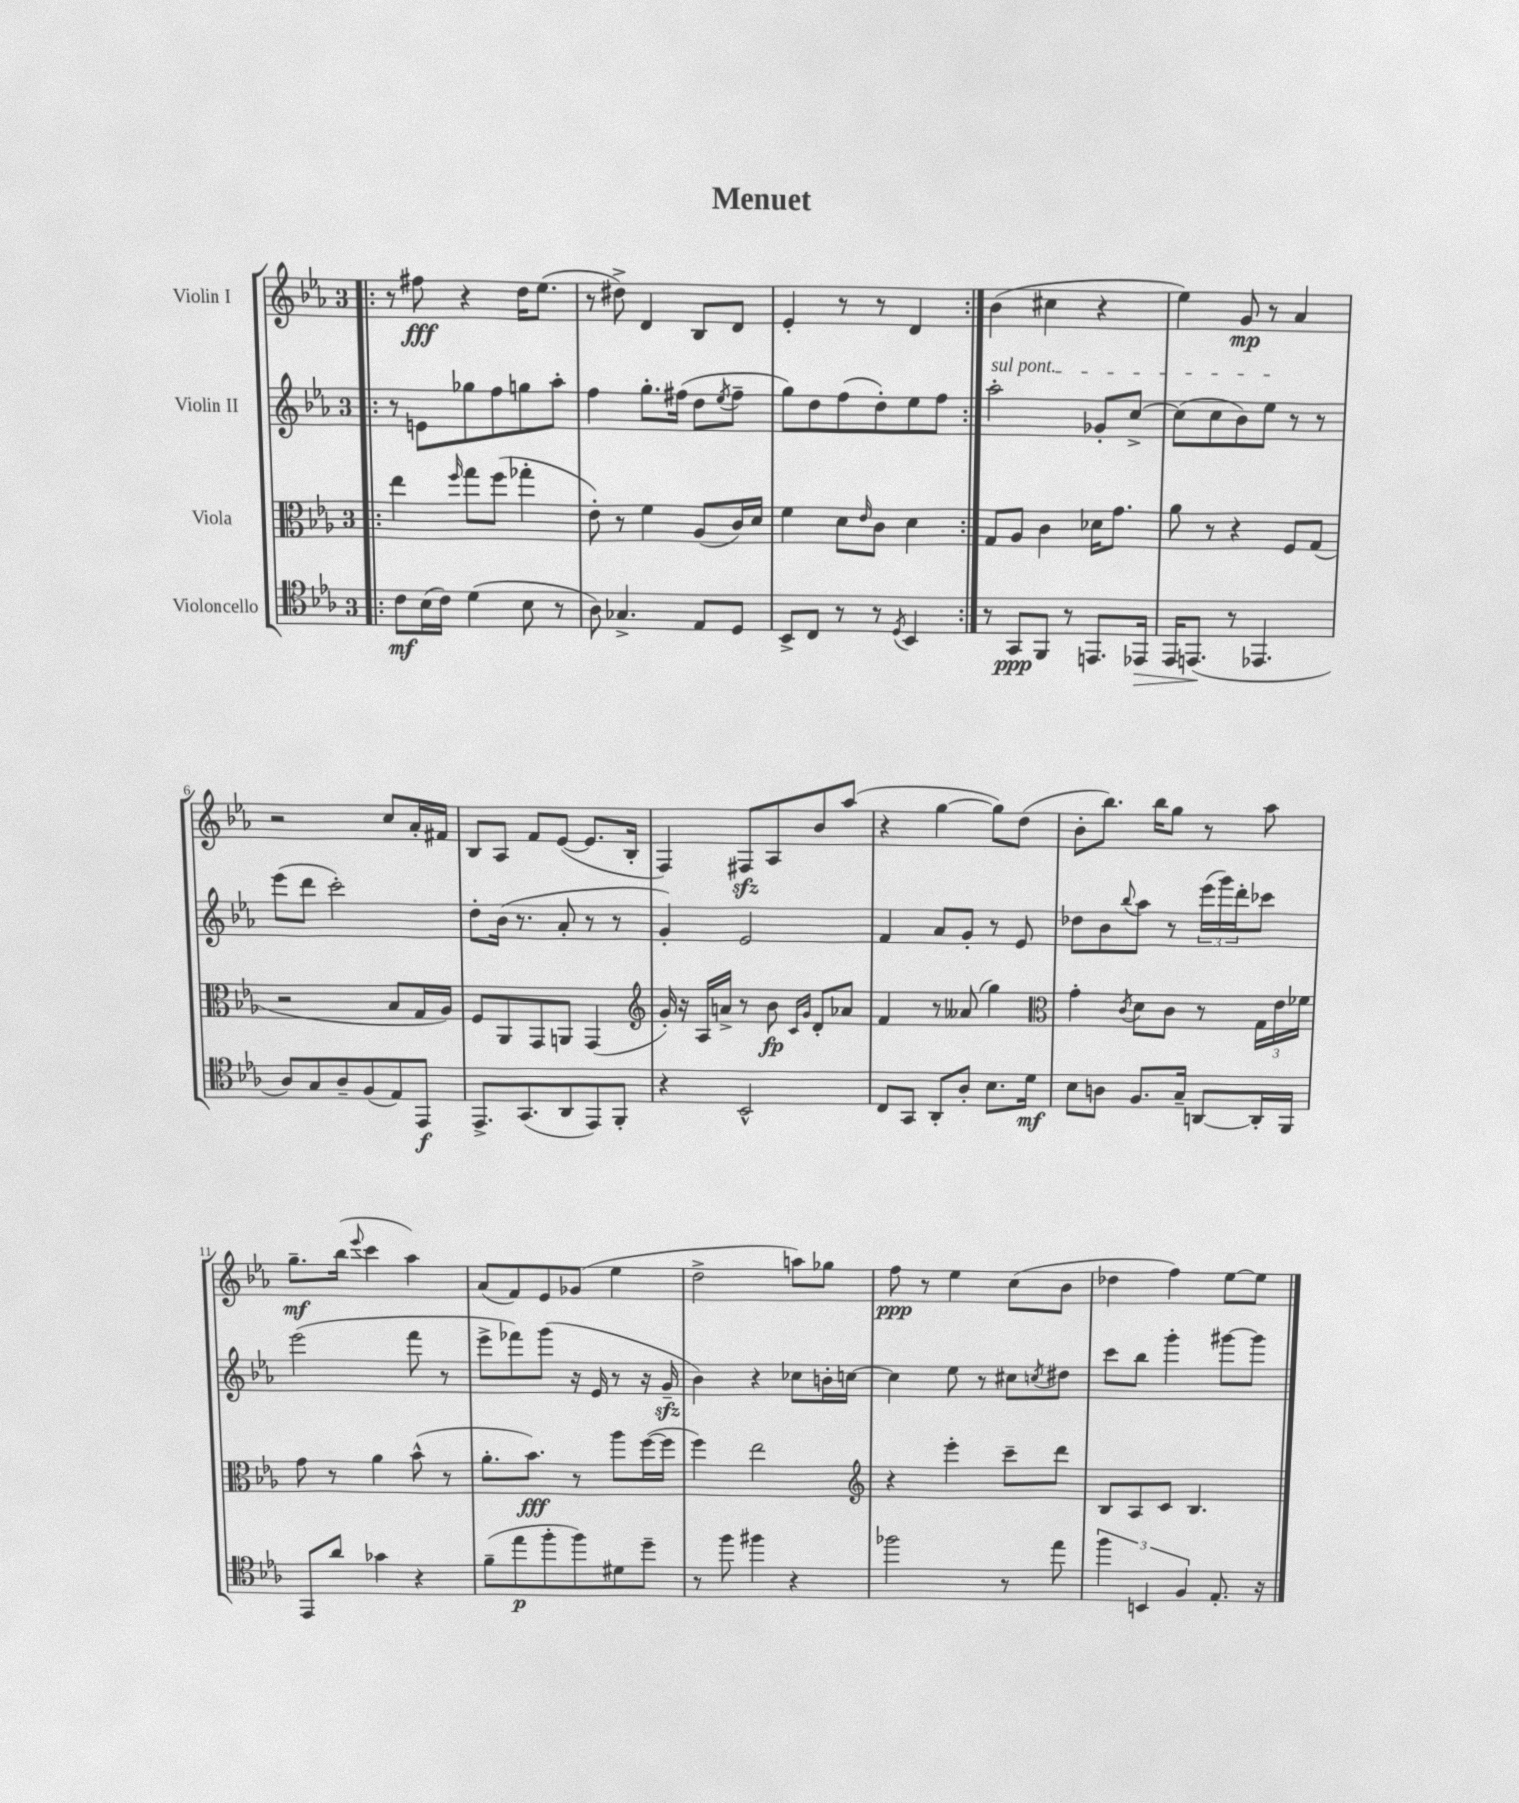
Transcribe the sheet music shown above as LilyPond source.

\header { title = "Menuet" }
<<
\new StaffGroup <<
\new Staff = "s0" \with { instrumentName = "Violin I" } {
    \clef treble \key ees \major \once \override Staff.TimeSignature.style = #'single-digit \time 3/4
    \repeat volta 2 { \bar ".|:" r8 fis''8\fff r4 d''16 ees''8.( |
    r8 dis''8->) d'4 bes8 d'8 |
    ees'4-. r8 r8 d'4 | }
    bes'4( cis''4 r4 |
    ees''4) g'8\mp r8 aes'4 |
    r2 c''8 aes'16-. fis'16 |
    bes8 aes8 f'8 ees'8~( ees'8. bes16-. |
    f4) fis8\sfz aes8 bes'8 aes''8( |
    r4 g''4~ g''8) d''8( |
    bes'8-. bes''8.) bes''16 g''8 r8 aes''8 |
    g''8.--\mf bes''16( \appoggiatura { ees'''8 } c'''4 aes''4) |
    aes'8( f'8) ees'8 ges'8( ees''4 |
    d''2-> a''8) ges''8 |
    f''8\ppp r8 ees''4 c''8( bes'8 |
    des''4 f''4) ees''8~ ees''8 \bar "|." |
}
\new Staff = "s1" \with { instrumentName = "Violin II" } {
    \clef treble \key ees \major \once \override Staff.TimeSignature.style = #'single-digit \time 3/4
    \repeat volta 2 { \bar ".|:" r8 e'8 ges''8 f''8 g''8 aes''8-. |
    f''4 g''8.-. fis''16( d''8 \acciaccatura { ees''8 } fis''8-- |
    g''8) d''8 f''8( d''8-.) ees''8 f''8 | }
    \once \override TextSpanner.bound-details.left.text = \markup { \italic "sul pont." } aes''2-.\startTextSpan ges'8-. c''8~-> |
    c''8( c''8 bes'8) ees''8\stopTextSpan r8 r8 |
    ees'''8( d'''8 c'''2-.) |
    d''8-. bes'16( r8. aes'8-. r8 r8 |
    g'4-.) ees'2 |
    f'4 aes'8 g'8-. r8 ees'8 |
    des''8 bes'8 \appoggiatura { bes''8 } aes''8 r8 \tuplet 3/2 { ees'''16( g'''16) d'''16-. } ces'''8 |
    ees'''2( f'''8 r8 |
    ees'''8-> fes'''8) g'''8( r16 ees'16 r8 r16 g'16--\sfz |
    bes'4) r4 ces''8 b'16-. c''16~ |
    c''4 ees''8 r8 cis''8 \acciaccatura { c''8 } dis''8 |
    c'''8 bes''8 g'''4-. gis'''8~ gis'''8 \bar "|." |
}
\new Staff = "s2" \with { instrumentName = "Viola" } {
    \clef alto \key ees \major \once \override Staff.TimeSignature.style = #'single-digit \time 3/4
    \repeat volta 2 { \bar ".|:" ees''4 \grace { f''16 } g''8 f''8( ges''4-. |
    ees'8-.) r8 f'4 aes8( c'16) d'16 |
    f'4 d'8 \grace { ees'16 } c'8 d'4 | }
    g8 aes8 c'4 des'16 g'8. |
    aes'8 r8 r4 f8 g8( |
    r2 bes8 g16 aes16) |
    f8 aes,8 g,8 a,8 g,4( |
    \clef treble g'16-.) r16 aes16 a'16-> r8 bes'8\fp \grace { c'16 g'16 } d'8-. aes'8 |
    f'4 r8 aeses'8( g''4) |
    \clef alto g'4-. \acciaccatura { c'8 } d'8 c'8 r8 \tuplet 3/2 { g16 ees'16 fes'16 } |
    g'8 r8 aes'4 bes'8-^( r8 |
    aes'8.-. bes'8.\fff) r8 aes''8 f''16~( f''16 |
    f''4) ees''2 |
    \clef treble r4 ees'''4-. c'''8-- d'''8 |
    bes8 aes8 c'8 bes4. \bar "|." |
}
\new Staff = "s3" \with { instrumentName = "Violoncello" } {
    \clef tenor \key ees \major \once \override Staff.TimeSignature.style = #'single-digit \time 3/4
    \repeat volta 2 { \bar ".|:" c'8\mf bes16( c'16) d'4( bes8 r8 |
    aes8) ges4.-> ees8 d8 |
    bes,8-> c8 r8 r8 \acciaccatura { d8 } bes,4 | }
    r8 g,8\ppp f,8 r8 e,8. ees,16\> |
    ees,16 e,8.\!( r8 ees,4. |
    aes8) g8 aes8-- f8( ees8) ees,8\f |
    ees,8.-> g,8.( aes,8 ees,8) f,8-. |
    r4 bes,2-^ |
    c8 g,8 aes,8-. aes8-. bes8. d'16\mf |
    bes8 a8 f8. g16-- a,8~ a,16-. f,16 |
    ees,8 aes'8 ges'4 r4 |
    f'8--( ees''8\p f''8-. f''8) dis'8 d''8-- |
    r8 f''8 fis''4 r4 |
    fes''2 r8 ees''8 |
    \tuplet 3/2 { f''4 b,4 f4 } ees8.-. r16 \bar "|." |
}
>>
>>
